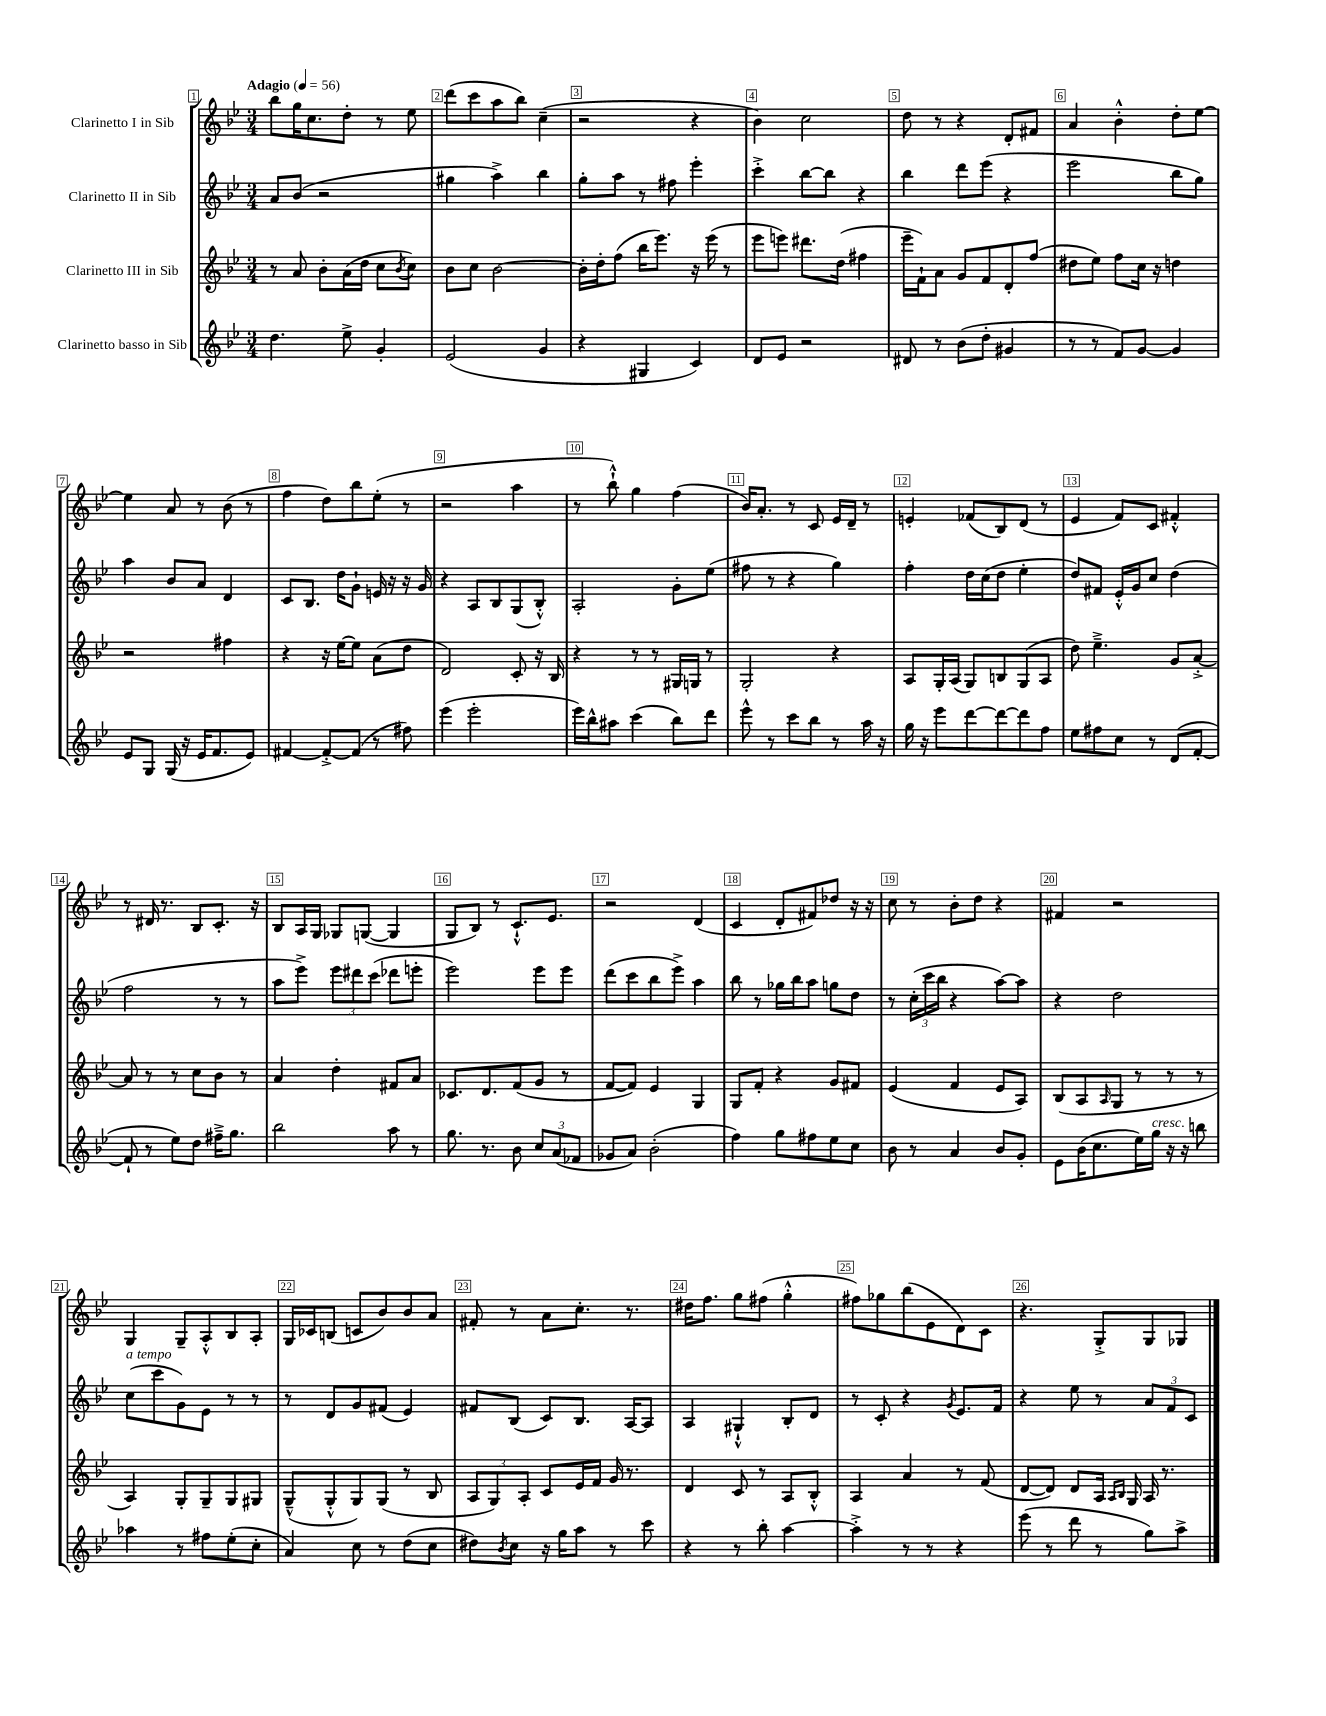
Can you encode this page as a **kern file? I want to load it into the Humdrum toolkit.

**kern	**kern	**kern	**kern
*staff4	*staff3	*staff2	*staff1
*clefG2	*clefG2	*clefG2	*clefG2
*k[b-e-]	*k[b-e-]	*k[b-e-]	*k[b-e-]
*M3/4	*M3/4	*M3/4	*M3/4
*MM56	*MM56	*MM56	*MM56
4.dd	8r	8a	8bb-
.	8a	(8b-	16gg
.	.	.	8.cc
.	8b-'	2r	.
8ee-^	(16a	.	8dd'
.	16dd	.	.
4g'	8cc	.	8r
.	8qb-	.	.
.	8cc)	.	8ee-
=	=	=	=
(2e-	8b-	4gg#	(8ddd
.	8cc	.	8ccc
.	[2b-	4aa^)	8aa
.	.	.	8bb-)
4g	.	4bb-	(4cc~
=	=	=	=
4r	16b-']	8gg'	2r
.	16dd'	.	.
.	(8ff	8aa	.
4G#	16bb-	8r	.
.	8.eee-)	.	.
.	.	8ff#	.
4c)	16r	4eee-'	4r
.	(16eee-	.	.
.	8r	.	.
=	=	=	=
8d	8eee-	4ccc'^	4b-)
8e-	8eee)	.	.
2r	8.ddd#	[8bb-	2cc
.	.	8bb-]	.
.	(16dd	.	.
.	4ff#	4r	.
=	=	=	=
8d#	16eee-~	4bb-	8dd
.	16f`)	.	.
8r	8a	.	8r
(8b-	8g	8ddd	4r
8dd'	8f	(8eee-	.
4g#	8d'	4r	8d'
.	(8ff	.	8f#
=	=	=	=
8r	8dd#	2eee-	4a
8r	8ee-)	.	.
8f)	8ff	.	4b-'^^
[8g	16cc	.	.
.	16r	.	.
4g]	4dd	8bb-	8dd'
.	.	8gg)	[8ee-
=	=	=	=
8e-	2r	4aa	4ee-]
8G	.	.	.
(16G	.	8b-	8a
16r	.	.	.
16e-	.	8a	8r
8.f	.	.	.
.	4ff#	4d	(8b-
8e-)	.	.	8r
=	=	=	=
[4f#	4r	8c	4ff
.	.	8.B-	.
8f#'^_	16r	.	8dd)
.	[16ee-	16dd	.
(8f#]	8ee-]	8g`	8bb-
8r	(8a	16e	(8ee-'
.	.	16r	.
8ff#)	8dd	16r	8r
.	.	16g	.
=	=	=	=
(4eee-	2d)	4r	2r
2eee-'	.	8A	.
.	.	8B-	.
.	8c'	(8G	4aa
.	16r	8B-'^^)	.
.	16B-	.	.
=	=	=	=
16eee-)	4r	2A'	8r
16bb-^^	.	.	.
8aa#	.	.	8bb-`^^)
(4ccc	8r	.	4gg
.	8r	.	.
8bb-)	16G#	8g'	(4ff
.	16G	.	.
8ddd	8r	(8ee-	.
=	=	=	=
8eee-^^	2G'	8ff#	16b-)
.	.	.	8.a'
8r	.	8r	.
8ccc	.	4r	8r
8bb-	.	.	8c
8r	4r	4gg)	16e-
.	.	.	16d~
16aa	.	.	8r
16r	.	.	.
=	=	=	=
16gg	8A	4ff'	4e'
16r	.	.	.
8eee-	16G'	.	.
.	(16A	.	.
[8ddd	8G)	16dd	(8f-
.	.	(16cc	.
8ddd_	8B	8dd	8B-)
8ddd]	(8G	4ee-'	(8d
8ff	8A	.	8r
=	=	=	=
8ee-	8dd)	8dd)	4e-
8ff#	4.ee-~^	8f#	.
8cc	.	16e-'^^	8f)
.	.	16g	.
8r	.	8cc	8c
(8d	8g	(4dd	4f#'^^
[8f'	[8a'^	.	.
=	=	=	=
8f`]	8a]	2ff	8r
8r	8r	.	16d#
.	.	.	8.r
8ee-)	8r	.	.
8dd	8cc	.	8B-
16ff#~^	8b-	8r	8.c'
8.gg	.	.	.
.	8r	8r	.
.	.	.	16r
=	=	=	=
2bb-	4a	8aa	8B-
.	.	8eee-^)	16A
.	.	.	16G
.	4dd'	12eee-	8G-
.	.	12ddd#	.
.	.	.	([8G
.	.	(12ccc	.
8aa	8f#	8ddd-	4G]
8r	8a	8eee'	.
=	=	=	=
8.gg	8.c-	2eee-)	8G
.	.	.	8B-)
8.r	8.d	.	.
.	.	.	8r
8b-	(8f	.	8.c`^^
12cc	8g	8eee-	.
.	.	.	8.e-
(12a	.	.	.
.	8r	8eee-	.
12f-	.	.	.
=	=	=	=
8g-	[8f	(8ddd	2r
8a)	8f])	8ccc	.
(2b-'	4e-	8bb-	.
.	.	8eee-^)	.
.	4G	4aa	(4d
=	=	=	=
4ff)	8G	8bb-	4c
.	8f'	8r	.
8gg	4r	16gg-	8d'
.	.	16bb-	.
8ff#	.	8aa	8f#)
8ee-	8g	8gg	8dd-
8cc	8f#	8dd	16r
.	.	.	16r
=	=	=	=
8b-	(4e-	8r	8cc
8r	.	(24cc'	8r
.	.	24ccc	.
.	.	24bb-	.
4a	4f	4r	8b-'
.	.	.	8dd
8b-	8e-	[8aa)	4r
8g'	8A)	8aa]	.
=	=	=	=
8e-	(8B-	4r	4f#
(16b-	8A	.	.
8.cc	.	.	.
.	16qqA	.	.
.	8G	2dd	2r
16ee-)	8r	.	.
16gg	.	.	.
16r	8r	.	.
16r	.	.	.
8bb	8r	.	.
=	=	=	=
4aa-	4A)	(8cc	4G
.	.	8ccc	.
8r	8G'	8g)	8G~
8ff#	8G~	8e-	8A'^^
(8ee-'	8G	8r	8B-
8cc'	8G#	8r	8A'
=	=	=	=
4a)	(8G~^^	8r	16G
.	.	.	16c-
.	8G'^^	8d	(8B
8cc	8G)	8g	8c
8r	(8G	(8f#	8b-)
(8dd	8r	4e-)	8b-
8cc	8B-	.	8a
=	=	=	=
8dd#)	12A	8f#	8f#'
.	12G)	.	.
8qb-	.	.	.
8cc	.	(8B-	8r
.	12A'	.	.
16r	8c	8c)	8a
16gg	.	.	.
8aa	16e-	8.B-	8.cc'
.	16f	.	.
8r	16g	.	.
.	8.r	[16A	8.r
8ccc	.	8A]	.
=	=	=	=
4r	4d	4A	16dd#
.	.	.	8.ff
8r	8c	4G#`^^	8gg
8bb-'	8r	.	(8ff#
[4aa	8A	8B-'	4gg'^^
.	8B-'^^	8d	.
=	=	=	=
4aa'^]	4A	8r	8ff#)
.	.	8c'	8gg-
8r	4a	4r	(8bb-
8r	.	.	8e-
.	.	8qg	.
4r	8r	8.e-	8d)
.	(8f	.	8c
.	.	16f	.
=	=	=	=
(8eee-	[8d	4r	4.r
8r	8d])	.	.
8ddd	8d	8ee-	.
8r	16A	8r	8G'^
.	16qqA	.	.
.	16qqB-	.	.
.	16G	.	.
8gg)	16A	12a	8G
.	8.r	.	.
.	.	12f	.
8aa^	.	.	8G-
.	.	12c	.
==	==	==	==
*-	*-	*-	*-
